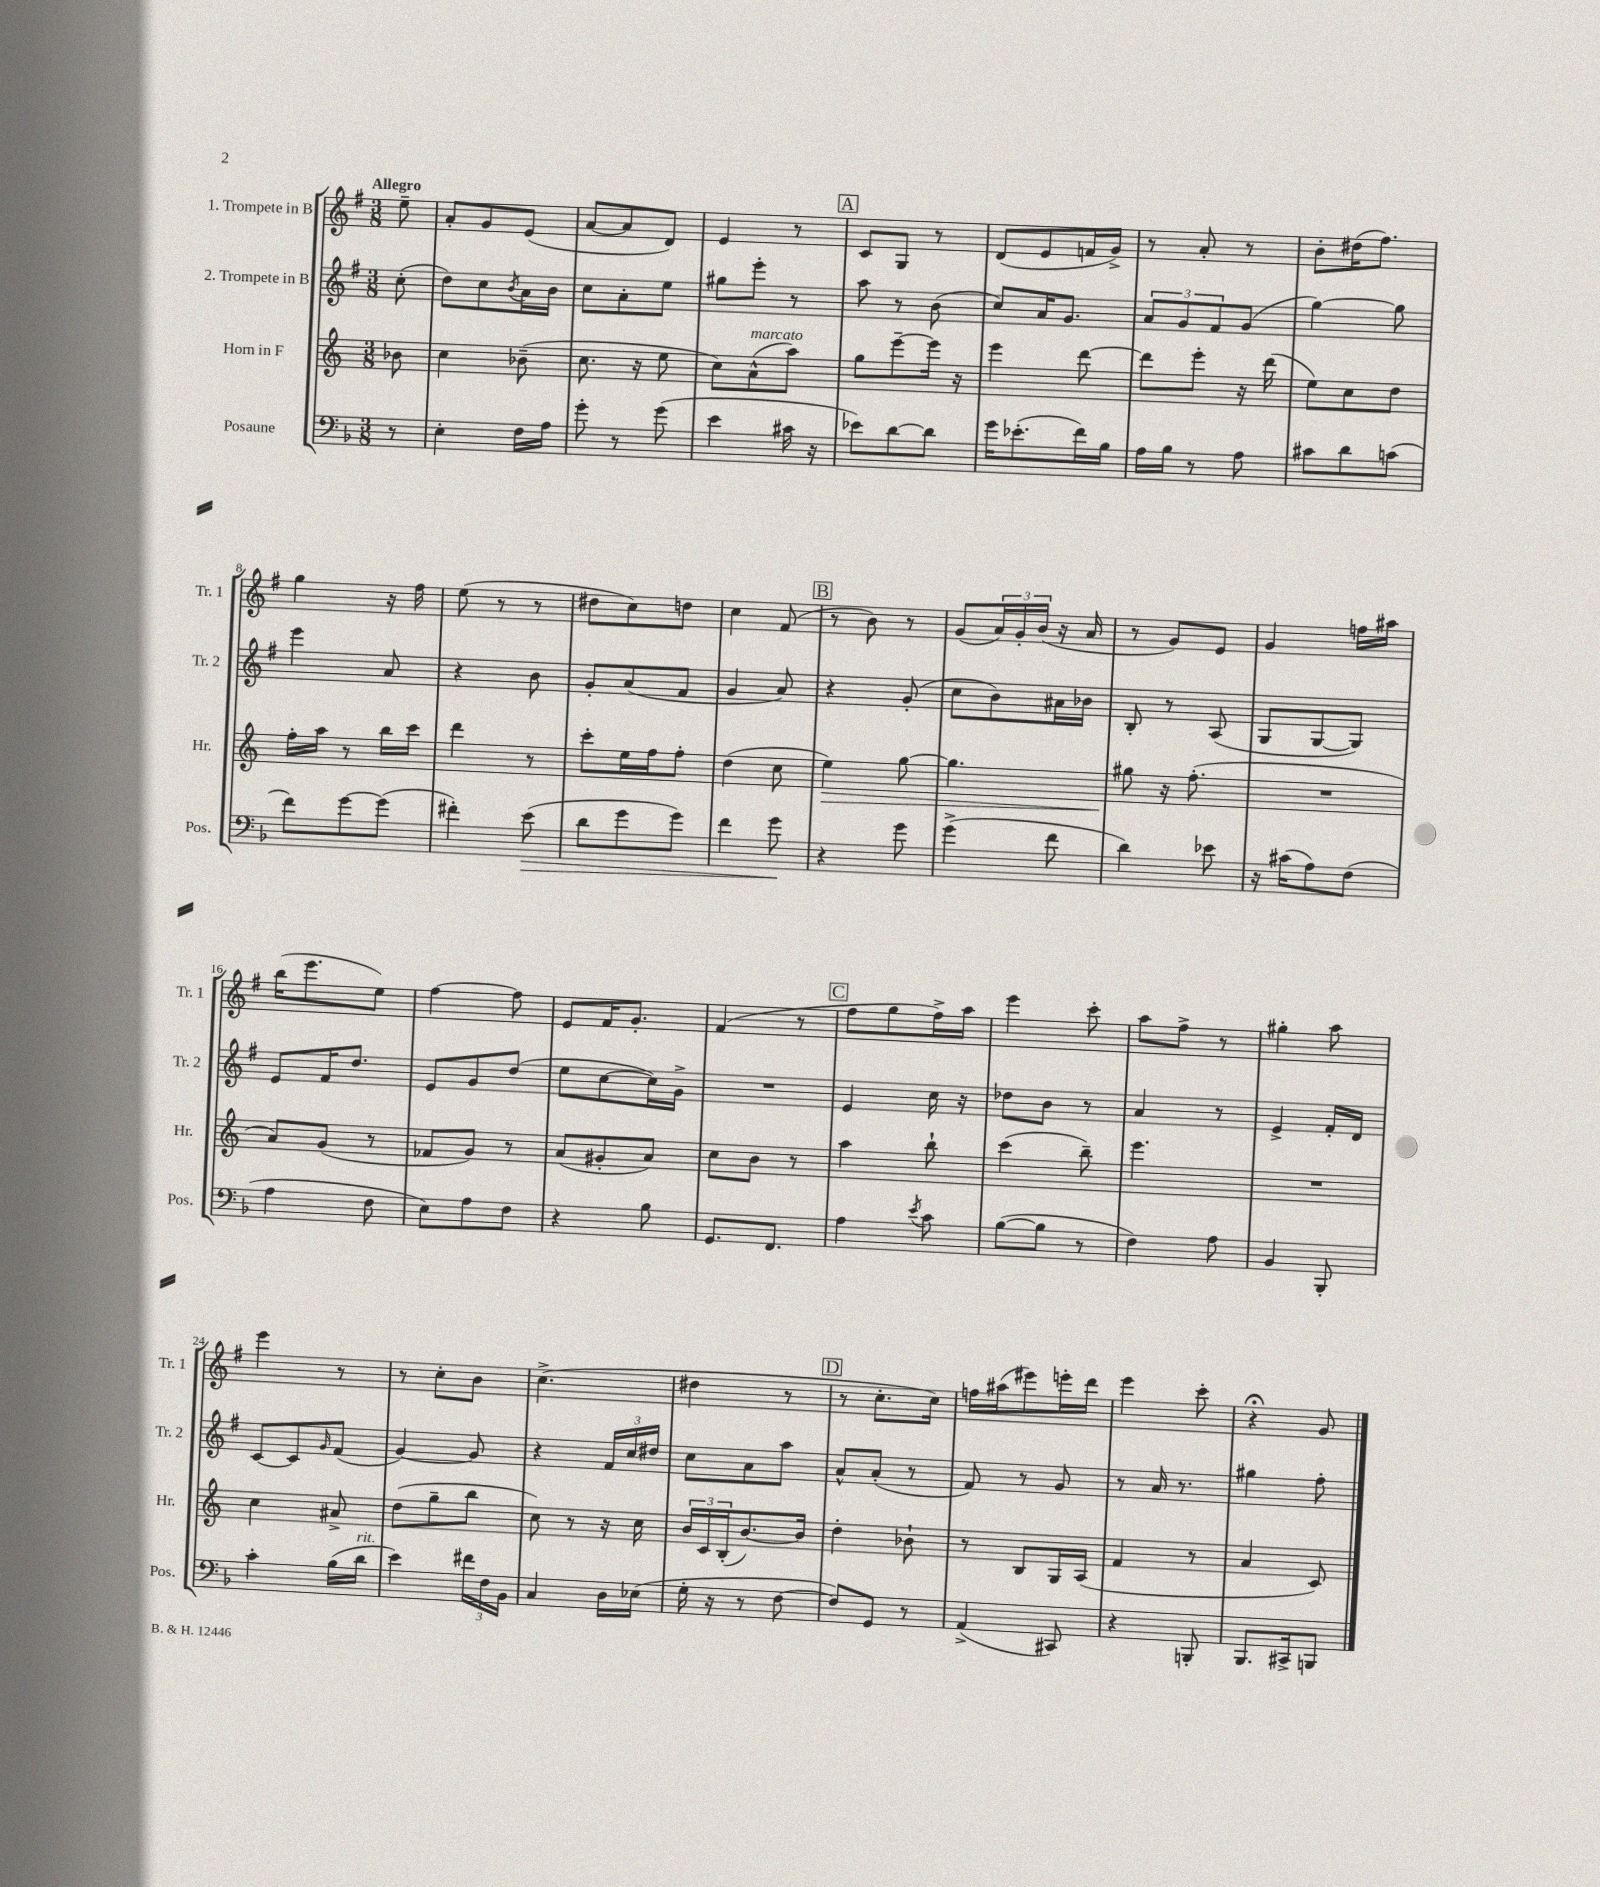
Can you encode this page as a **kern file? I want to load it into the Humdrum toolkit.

**kern	**kern	**kern	**kern
*staff4	*staff3	*staff2	*staff1
*clefF4	*clefG2	*clefG2	*clefG2
*k[b-]	*k[]	*k[f#]	*k[f#]
*M3/8	*M3/8	*M3/8	*M3/8
8r	8b-\	(8cc'\	8ee~\
=	=	=	=
4E'\	4cc\	8dd\L)	8a'/L
.	.	8cc\	8g/
.	.	8qb/	.
16F\LL	(8b-~\	16a\L	(8e/J
16A\JJ	.	16b\JJ	.
=	=	=	=
8g'\	8.cc\	8cc\L	[8a/L
8r	.	8a'\	8a/]
.	16r	.	.
(8g\	8ee\	8ee\J	8d/J)
=	=	=	=
4e\	8cc\L)	8gg#\L	4e/
.	(8a^^\	8eee'\J	.
16c#\	8aa\J)	8r	8r
16r	.	.	.
=	=	=	=
8e-\L)	8gg\L	8aa\	8c/L
[8d\	[8eee~\	8r	8G/J
8d\]J	16eee\]Jk	(8b\	8r
.	16r	.	.
=	=	=	=
16g\LK	4eee\	8cc/L)	(8d/L
(8.e-'\	.	.	.
.	.	16a/K	8e/
.	.	8.g/J	.
16f\L)	[8ddd\	.	16f/L
16B-\JJ	.	.	16g^/JJ)
=	=	=	=
16A\LL	8ddd\]L	12a/L	8r
16B-\JJ	.	.	.
.	.	12g/	.
8r	8eee'\J	.	8a'/
.	.	12f#/	.
8A\	16r	(8g/J	8r
.	(16ddd\	.	.
=	=	=	=
8c#\L	8ee\L)	[4gg\)	8b'\L
8d\	8cc\	.	(16dd#\K
.	.	.	8.ff#\J)
(8c\J	8dd\J	8gg\]	.
=	=	=	=
8f\L)	16ff'\LL	4eee\	4gg\
.	16aa\JJ	.	.
[8g\	8r	.	.
(8g\]J	16bb\LL	8a/	16r
.	16ccc\JJ	.	16ff#\
=	=	=	=
4f#'\)	4ddd\	4r	(8ee\
.	.	.	8r
(8e\	8r	8b\	8r
=	=	=	=
8d\L	8ccc'\L	8g'/L	8dd#\L
8g\	16ee\L	(8a/	8cc\)
.	16ff\J	.	.
8g\J)	8ff'\J	8f#/J	8dd\J
=	=	=	=
4f\	(4dd\	4g/	4cc\
8g\	8cc\	8a/)	(8f#/
=	=	=	=
4r	4ee\)	4r	8r
.	.	.	8b\)
8g\	[8gg\	(8g'/	8r
=	=	=	=
(4g^\	4.gg\]	8cc\L	(8g/L
.	.	8b\)	24a/L)
.	.	.	24g'/
.	.	.	(24b/JJ
8f\	.	16a#\L	16r
.	.	16b-\JJ	16a/
=	=	=	=
4d\)	8gg#\	8B'/	8r
.	16r	8r	8g/L)
.	(8.ff'\	.	.
8e-\	.	(8A/	8e/J
=	=	=	=
16r	4.r	8G/L	4g/
(16c#\LK	.	.	.
8A\)	.	[8G/	.
(8F\J	.	8G/]J)	16ff\LL
.	.	.	16aa#\JJ
=	=	=	=
4A\	8a/L)	8e/L	(16bb\LK
.	.	.	8.eee\
.	(8g/J	16f#/K	.
.	.	8.dd/J	.
8F\	8r	.	8ee\J)
=	=	=	=
8E\L)	8f-/L	8e/L	[4ff#\
8A\	8g/J)	8g/	.
8F\J	8r	(8dd/J	8ff#\]
=	=	=	=
4r	(8a/L	8ee\L	8e/L
.	8g#'/	[8cc\	16f#/K
.	.	.	8.g'/J
8B-\	8a/J)	16cc\]L)	.
.	.	16g^\JJ	.
=	=	=	=
8.GG/L	8cc\L	4.r	(4f#/
.	8b\J	.	.
8.FF/J	.	.	.
.	8r	.	8r
=	=	=	=
4A\	4aa\	4e/	8ff#\L
.	.	.	8gg\
8qe/	.	.	.
8c\	8bb`\	16cc\	16ff#^\L)
.	.	16r	16aa\JJ
=	=	=	=
([8B-\L	(4ccc\	8dd-\L	4eee\
8B-\]J	.	8b\J	.
8r	8bb~\)	8r	8ccc'\
=	=	=	=
4F\)	4.eee\	4a/	8aa\L
.	.	.	8ff#^\J
8A\	.	8r	8r
=	=	=	=
4BB-/	4.r	4e^/	4gg#'\
8BBB-'/	.	16f#'/LL	8aa\
.	.	16d/JJ	.
=	=	=	=
4c'\	4cc\	[8c/L	4eee\
.	.	8c/]	.
.	.	16qqg/	.
(16B-\LL	8a#^/	(8f#/J	8r
16d\JJ	.	.	.
=	=	=	=
4e\)	(8dd\L	[4g/)	8r
.	8gg~\	.	8cc'\L
24f#\LL	8bb\J	8g/]	8b\J
24F\	.	.	.
24BB-\JJ	.	.	.
=	=	=	=
4C/	8cc\)	4r	(4.cc^\
.	8r	.	.
16D\LL	16r	24f#/LL	.
.	.	24cc/	.
(16E-\JJ	16cc\	.	.
.	.	24dd#/JJ	.
=	=	=	=
16G'\	24b/LL	8cc\L	4dd#\
.	24c/	.	.
16r	.	.	.
.	(24B'/J	.	.
8r	[8.b/)	8a\	.
[8F\	.	8aa\J	8r
.	16b/]Jk	.	.
=	=	=	=
8F/]L)	4dd'\	8a^^/L	8r
8GG/J	.	(8a'/J	8.cc'\L
8r	8b-`\	8r	.
.	.	.	16cc\Jk)
=	=	=	=
(4AA^/	8r	8f#/)	16ff\LL
.	.	.	(16aa#\J
.	8B/L	8r	8eee#\)
8CC#/)	16G/L	8g/	16eee'\L
.	(16A/JJ	.	16ddd\JJ
=	=	=	=
4r	4f/	8r	4eee\
.	.	16a/	.
.	.	8.r	.
8BBB'/	8r	.	8ccc'\
=	=	=	=
8.BBB-/L	4a/	4gg#\	4r;
16CC#^/k	.	.	.
8BBB/J	8c/)	8ff#'\	8g/
==	==	==	==
*-	*-	*-	*-
